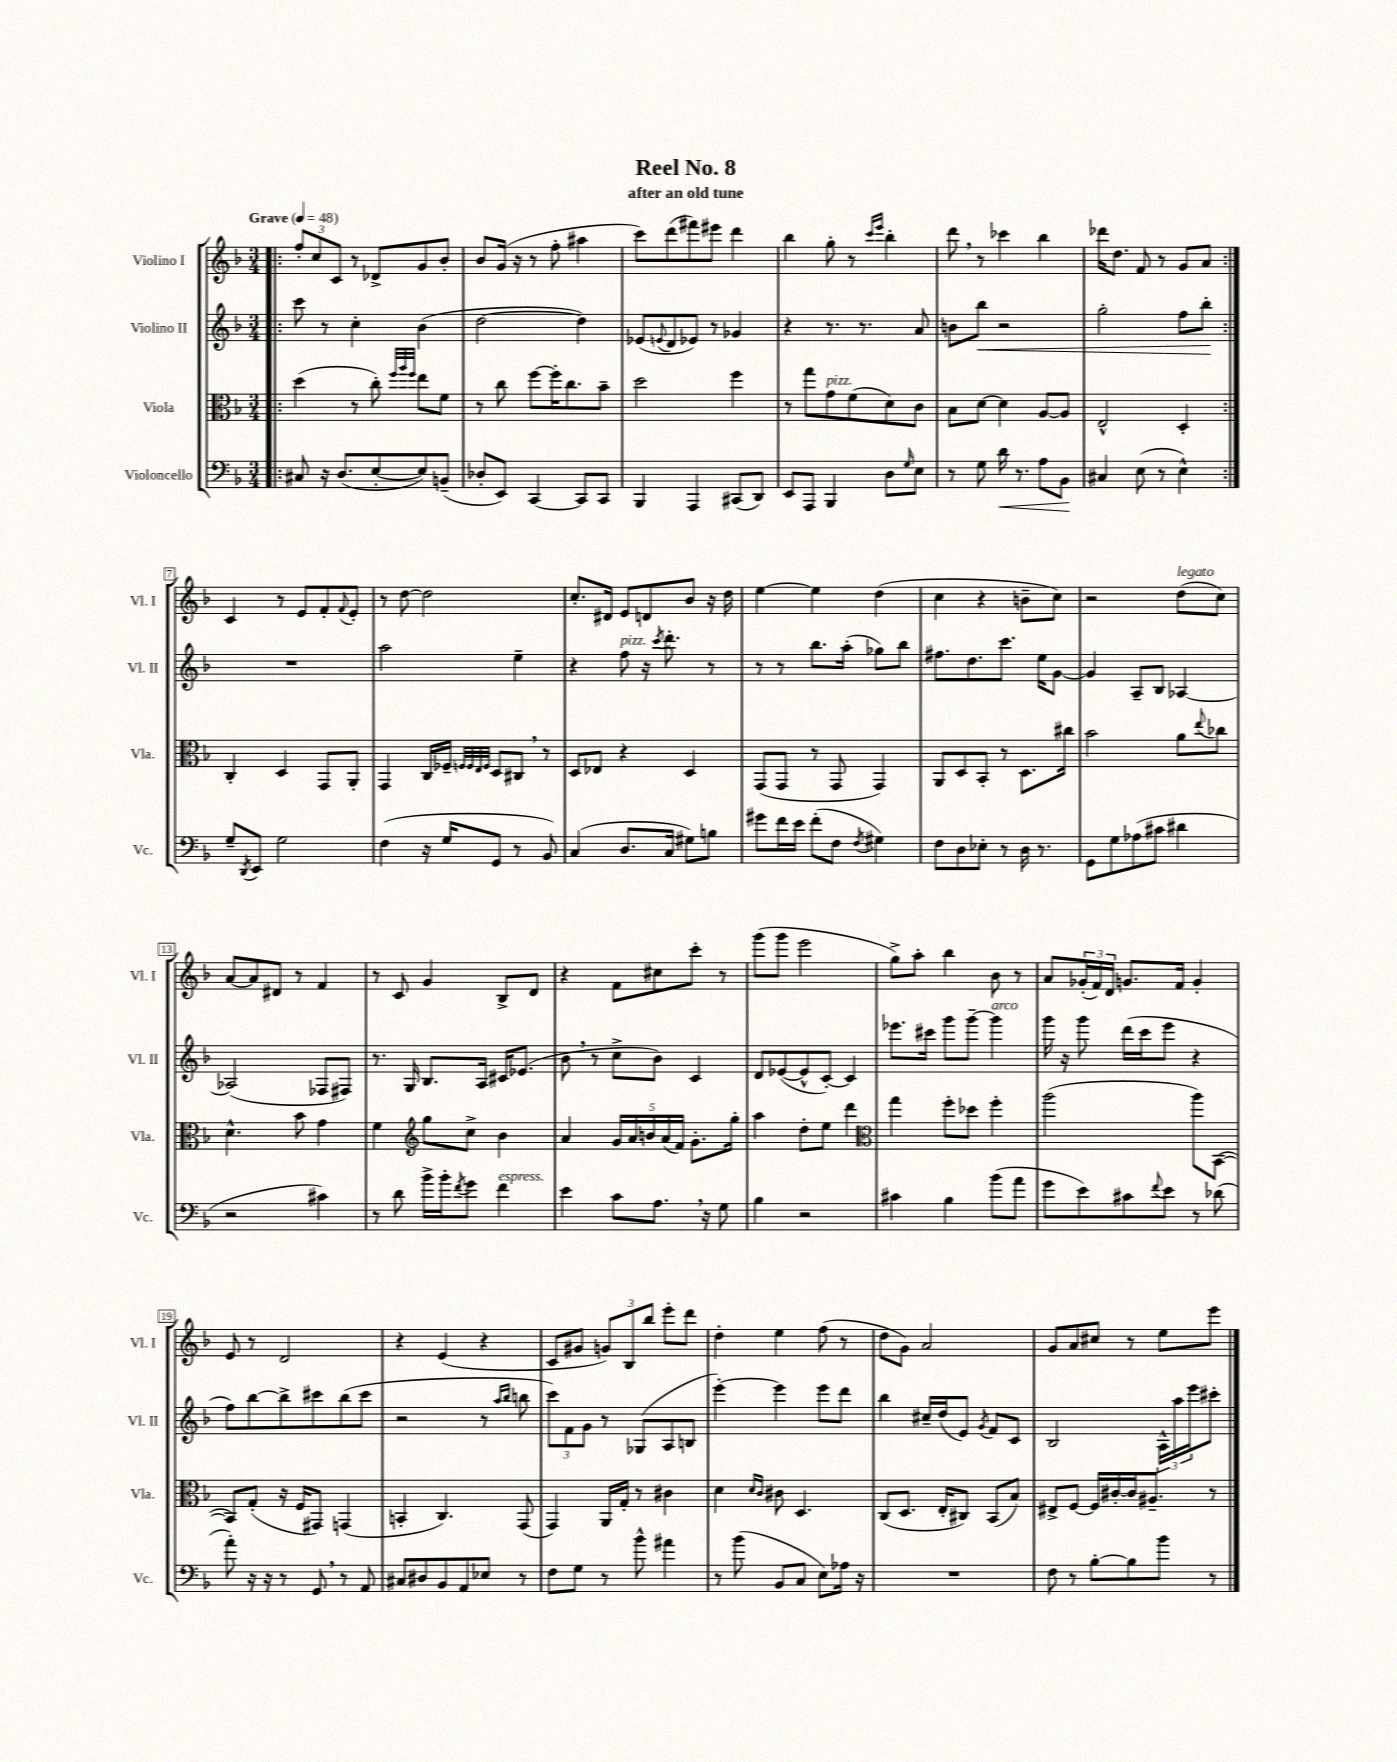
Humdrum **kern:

**kern	**kern	**kern	**kern
*staff4	*staff3	*staff2	*staff1
*clefF4	*clefC3	*clefG2	*clefG2
*k[b-]	*k[b-]	*k[b-]	*k[b-]
*M3/4	*M3/4	*M3/4	*M3/4
*MM48	*MM48	*MM48	*MM48
=!|:	=!|:	=!|:	=!|:
8C#/	(4dd\	8ccc\	12ff'/L
.	.	.	12cc/
16r	.	8r	.
.	.	.	12c/J
(8.D/L	.	.	.
.	8r	4cc'\	8r
[8E'/	8cc'\)	.	8d-^/L
.	32qqff/LLL	.	.
.	32qqaa/	.	.
.	32qqff/JJJ	.	.
8E/])	8ee\L	(4b-\	8g/
(8BB~/J	8f\J	.	8b-'/J
=	=	=	=
8D-'/L	8r	[2dd\	8b-/L
8EE/J)	8cc\	.	(16g/Jk
.	.	.	16r
[4CC/	[8ff\L	.	8r
.	16ff'\]K	.	8ff'\
.	8.cc\	.	.
8CC/]L	.	4dd\])	4aa#\
8CC/J	8b-~\J	.	.
=	=	=	=
4BBB-/	2dd\	(8e-/L	8ccc\L)
.	.	8qqe/	.
.	.	8d/	(8ddd\
4AAA/	.	8e-/J)	8fff#\)
.	.	8r	8eee#\J
(8CC#/L	4ff\	4g-/	4ddd\
8DD/J)	.	.	.
=	=	=	=
8EE/L	8r	4r	4bb-\
8AAA/J	8gg\L	.	.
4BBB-/	8g\	8.r	8gg'\
.	(8f\	.	8r
.	.	8.r	.
.	.	.	16qqccc/LL
.	.	.	16qqeee/JJ
8D\L	8d\)	.	4bb-'\
16qqG/	.	.	.
8E\J	8c\J	8a/	.
=	=	=	=
8r	8B-\L	8b\L	8ddd\
8G\	[8d\J	8bb-\J	8r
16d\	4d\]	2r	4ccc-\
8.r	.	.	.
8A\L	[8A/L	.	4bb-\
8BB-\J	8A/]J	.	.
=	=	=	=
4C#/	2E^^/	2gg'\	16ddd-\LK
.	.	.	8.dd\J
(8E\	.	.	8f/
8r	.	.	8r
4E^^\)	4D'/	8ff\L	8g/L
.	.	8bb-'\J	8a/J
=:|!	=:|!	=:|!	=:|!
8G~/L	4C'/	2.r	4c/
8qDD/	.	.	.
8EE/J	.	.	.
2G\	4D/	.	8r
.	.	.	8e/L
.	8GG/L	.	8f'/
.	.	.	8qqf/
.	8AA'/J	.	8e'/J
=	=	=	=
(4F\	4GG/	2aa\	8r
.	.	.	[8dd\
16r	16C/LL	.	2dd\]
16G/LK	16F-~/JJ	.	.
.	32qqF/LLL	.	.
.	32qqF/	.	.
.	32qqE/	.	.
.	32qqF/JJJ	.	.
8GG/J	8D/L	.	.
8r	8C#/J	4ee~\	.
8BB-/)	8r	.	.
=	=	=	=
(4C/	8D/L	4r	8.cc'/L
.	8E-/J	.	.
.	.	.	16d#/Jk
8.D/L	4r	8ff\	8e/L
.	.	16r	8d/
.	.	8qccc/	.
16C/Jk	.	8.ddd'\	.
8G#\L)	4D/	.	8b-/J
8B\J	.	8r	16r
.	.	.	16dd\
=	=	=	=
8g#\L	(8GG/L	8r	[4ee\
16f\L	8GG/J	8r	.
16e\JJ	.	.	.
(8f'\L	8r	8.bb-\L	4ee\]
8F\J	8GG/	.	.
.	.	(16aa'\Jk	.
8qF/	.	.	.
4G#\)	4GG/)	8gg-\L)	(4dd\
.	.	8bb-\J	.
=	=	=	=
8F\L	8AA/L	8.ff#\L	4cc\
8D\	8D/	.	.
.	.	8.dd\	.
8E-'\J	8BB-'/J	.	4r
8r	8r	8.ccc\J	.
16D\	8.D\L	.	8b~\L
8.r	.	16ee\LK	.
.	.	[8g\J	8cc\J)
.	16cc#\Jk	.	.
=	=	=	=
8GG\L	2b-\	4g/]	2r
8G\	.	.	.
(8A-\	.	8A~/L	.
8c#\J	.	8B-/J	.
4d#\	8a\L	[4A-/	(8dd\L
.	8qqee/	.	.
.	8cc-\J	.	8cc\J)
=	=	=	=
2r	4.d^^\	(2A-/]	[8a/L
.	.	.	8a/]
.	.	.	8d#/J
.	8b-\	.	8r
4c#\)	4g\	8F-/L	4f/
.	.	8F#/J)	.
=	=	=	=
8r	4f\	8.r	8r
8d\	.	.	8c/
.	.	16G/	.
*	*clefG2	*	*
16b-^\LL	8gg\L	8.B-/L	4g/
16b-'\J	.	.	.
8qf/	.	.	.
8g\J	8cc^\J	.	.
.	.	16A/Jk	.
4f\	4b-\	16c#/LK	8B-^/L
.	.	(8.e-/J	.
.	.	.	8d/J
=	=	=	=
4e\	4a/	8b-\	4r
.	.	8r	.
8c\L	20g/LL	8cc^\L	8f\L
.	20a/	.	.
.	20b/	.	.
8.A\J	.	8b-\J)	8cc#\
.	(20a/	.	.
.	20f/JJ)	.	.
.	8.g'\L	4c/	8ccc'\J
16r	.	.	.
8G\	.	.	8r
.	16gg'\Jk	.	.
=	=	=	=
4B-\	4aa\	8d/L	(8ggg\L
.	.	([8e-/	8ggg\J
2r	8dd'\L	8e-^^/]	2eee\
.	8ee\J	[8c'/J)	.
.	4ddd\	4c/]	.
=	=	=	=
*	*clefC3	*	*
4c#\	4gg\	8.eee-\L	8gg^\L)
.	.	.	8aa'\J
.	.	16ccc#\Jk	.
4B-\	8ff'\L	8ggg\L	4bb-\
.	8dd-\J	[8ggg~\J	.
(8b-\L	4ff'\	4ggg\]	8b-\
8a\J	.	.	8r
=	=	=	=
8g\L	(2aa\	16ggg\	8a/L
.	.	16r	.
8e\)	.	8ggg\	(24g-'/L
.	.	.	24f/)
.	.	.	24d/JJ
8c#\	.	(16ddd\LL	8.g/L
.	.	16ccc\J	.
8qqf/	.	.	.
8e\J	.	8eee\J	.
.	.	.	16f/Jk
8r	8aa\L)	4r	4g'/
(8d-\	([8BB-\J	.	.
=	=	=	=
8a'\)	8BB-/]L)	8ff\L)	8e/
16r	(8G'/J	[8bb-\	8r
16r	.	.	.
8r	16r	8bb-^\]	2d/
.	16F/LK	.	.
8GG/	8GG#/J)	8ccc#\	.
8r	(4GG/	(8bb-\	.
8AA/	.	8ccc#\J	.
=	=	=	=
8C#/L	4BB'/	2r	4r
8D#/	.	.	.
8BB-/	4.C/)	.	(4e/
8AA/	.	.	.
8E-/J	.	8r	4r
.	.	16qqaa/LL	.
.	.	16qqbb-/JJ	.
8r	(8GG/	8bb\	.
=	=	=	=
8F\L	4GG/)	12ccc\L)	8c/L
.	.	12f\	.
8G\J	.	.	8g#/J
.	.	12g\J	.
8r	16AA/LL	8r	12g/L)
.	16G'/JJ	.	.
.	.	.	12B-/
8b-^^\	8r	(8G-/L	.
.	.	.	12bb-/J
4a#\	4c#\	8A/	8eee'\L
.	.	8B/J	8ddd\J
=	=	=	=
8r	4d\	[4eee'\)	4dd'\
(8b-\	.	.	.
.	16qqd/LL	.	.
.	16qqc/JJ	.	.
8BB-/L	8c#\	4eee\]	4ee\
8C/J	4.D/	.	.
8E\L)	.	8eee\L	(8ff\
16A-\Jk	.	8ddd\J	8r
16r	.	.	.
=	=	=	=
2.r	(8C/L	4bb-\	8dd\L
.	8.D/J	.	8g\J)
.	.	16cc#~/LL	2a/
.	16E'/LK	(16dd/J	.
.	8C#/J)	8e/J)	.
.	.	8qg/	.
.	(8BB-/L	8f/L	.
.	8B-/J)	8c/J	.
=	=	=	=
8F\	8E#^/L	2B-/	8g/L
8r	[8F/J	.	8a/
[8B-'\L	16F/]LL	.	8cc#/J
.	[16c#'/	.	.
8B-\]	16c#/]J	.	8r
.	8.A#~/J	.	.
8b-\J	.	24A^^\LL	8ee\L
.	.	24aa\	.
.	.	24eee\J	.
8r	8r	8ccc#'\J	8eee\J
==	==	==	==
*-	*-	*-	*-
